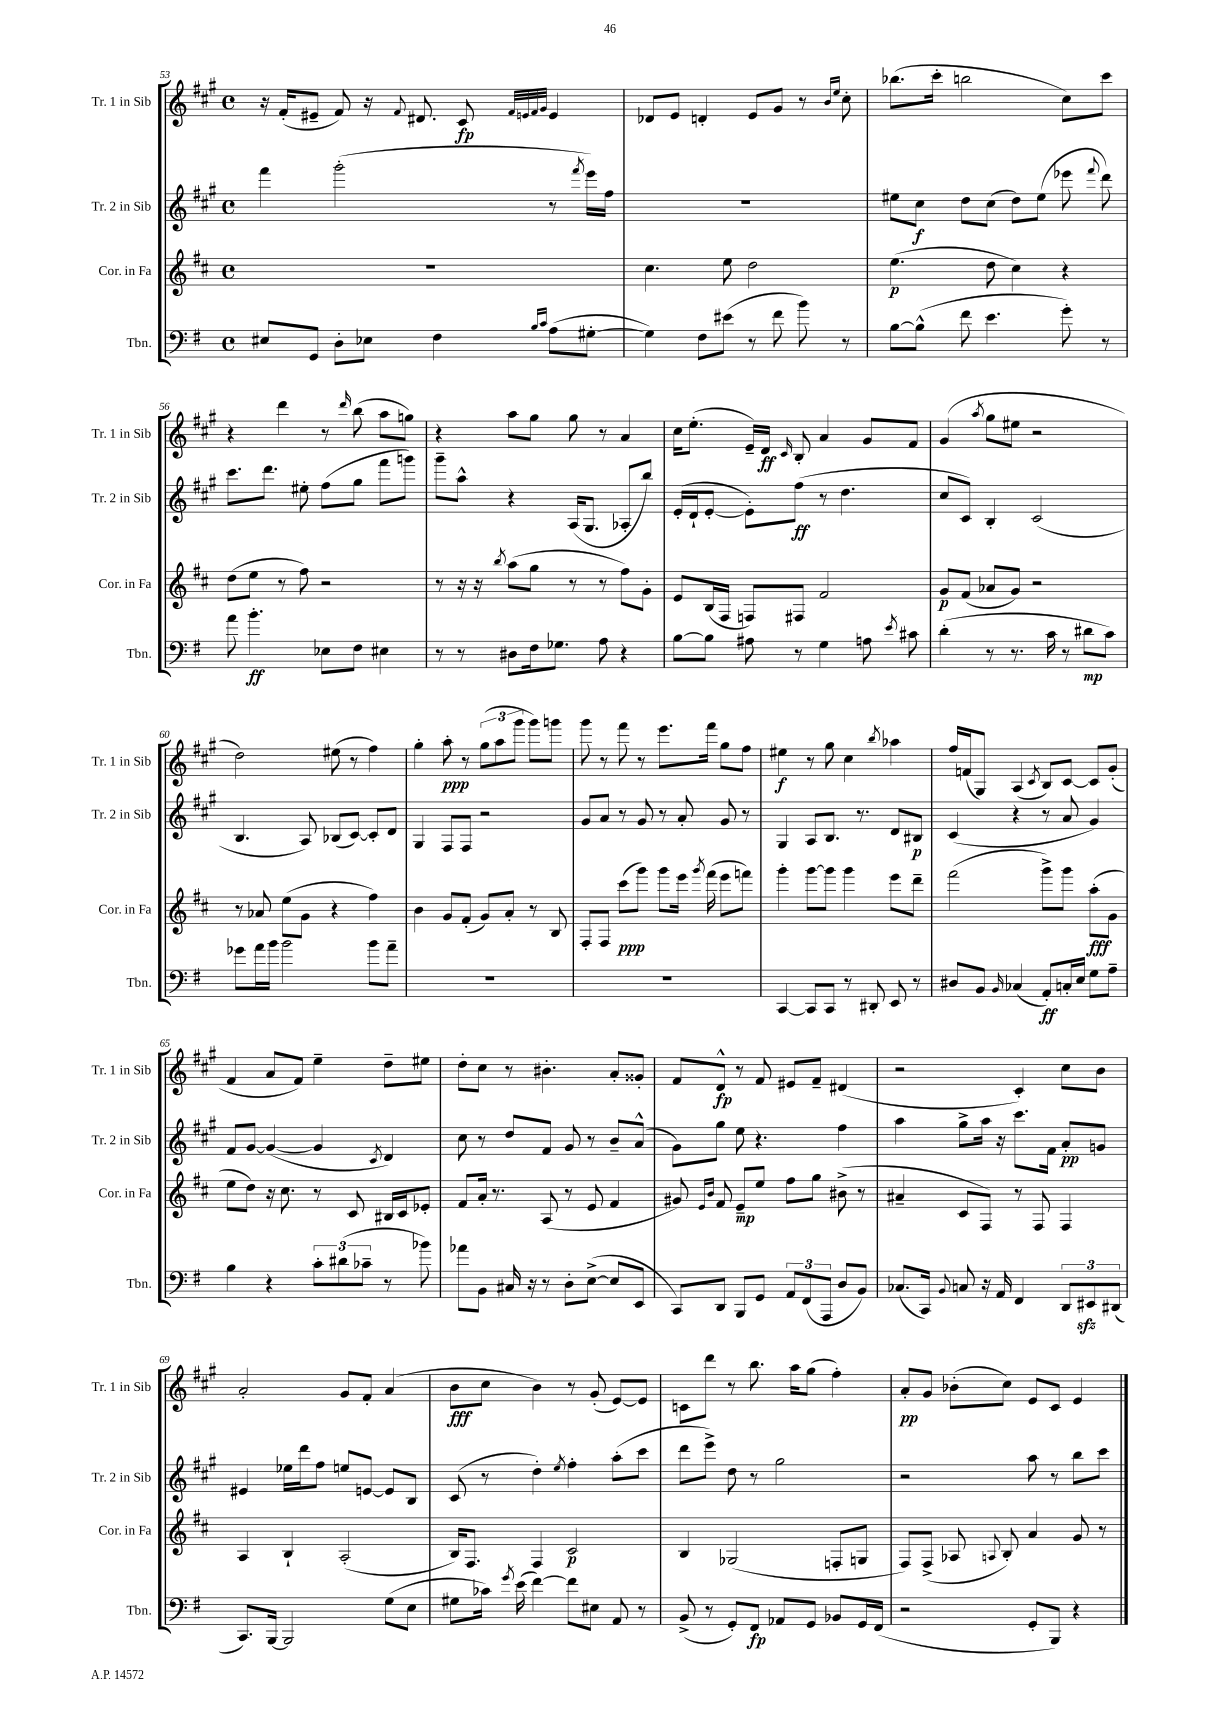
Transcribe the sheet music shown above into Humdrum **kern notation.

**kern	**dynam	**kern	**dynam	**kern	**dynam	**kern	**dynam
*part4	*part4	*part3	*part3	*part2	*part2	*part1	*part1
*staff4	*staff4	*staff3	*staff3	*staff2	*staff2	*staff1	*staff1
*I"Tbn.	*	*I"Cor. in Fa	*	*I"Tr. 2 in Sib	*	*I"Tr. 1 in Sib	*
*I'Tbn.	*	*I'Cor. in Fa	*	*I'Tr. 2 in Sib	*	*I'Tr. 1 in Sib	*
*clefF4	*	*clefG2	*	*clefG2	*	*clefG2	*
*k[f#]	*	*k[f#c#]	*	*k[f#c#g#]	*	*k[f#c#g#]	*
*M4/4	*	*M4/4	*	*M4/4	*	*M4/4	*
*met(c)	*	*met(c)	*	*met(c)	*	*met(c)	*
=53	=53	=53	=53	=53	=53	=53	=53
8E#X/L	.	1r	.	4fff#\	.	16r	.
.	.	.	.	.	.	(16f#'/KL	.
8GG/J	.	.	.	.	.	8e#X~/J	.
8D'\L	.	.	.	(2ggg#'\	.	8f#/)	.
8E-X\J	.	.	.	.	.	16r	.
.	.	.	.	.	.	8qqf#/	.
.	.	.	.	.	.	8.d#X/	.
4F#\	.	.	.	.	.	.	.
.	.	.	.	.	.	8c#/	fp
.	.	.	.	.	.	32qqf#/LLL	.
.	.	.	.	.	.	32qqen/	.
16qqB/LL	.	.	.	.	.	32qqf#/	.
16qqc/JJ	.	.	.	.	.	32qqg#/JJJ	.
(8A\L	.	.	.	8r	.	4e/	.
.	.	.	.	8qfff#/	.	.	.
[8G#X'\J	.	.	.	16eee\LL)	.	.	.
.	.	.	.	16ff#\JJ	.	.	.
=54	=54	=54	=54	=54	=54	=54	=54
4G#\])	.	4.cc#\	.	1r	.	8d-X/L	.
.	.	.	.	.	.	8e/J	.
8F#\L	.	.	.	.	.	4dn'/	.
(8e#X\J	.	8ee\	.	.	.	.	.
8r	.	2dd\	.	.	.	8e/L	.
8f#\	.	.	.	.	.	8g#/J	.
8b\)	.	.	.	.	.	8r	.
.	.	.	.	.	.	16qqb/LL	.
.	.	.	.	.	.	16qqee/JJ	.
8r	.	.	.	.	.	8cc#'\	.
=55	=55	=55	=55	=55	=55	=55	=55
[8B\L	.	(4.ee\	p	8ee#X\L	.	(8.bb-X\L	.
(8B^^\J]	.	.	.	8cc#\J	f	.	.
.	.	.	.	.	.	16ccc#'\Jk	.
8f#\	.	.	.	8dd\L	.	2bbn\	.
4.e\	.	8dd\	.	(8cc#\J	.	.	.
.	.	4cc#\)	.	8dd\L)	.	.	.
.	.	.	.	(8ee#\J	.	.	.
8g'\)	.	4r	.	8eee-X\	.	8cc#\L)	.
.	.	.	.	8qqfff#/	.	.	.
8r	.	.	.	8ddd\)	.	8ccc#\J	.
!!LO:LB:g=z
=56	=56	=56	=56	=56	=56	=56	=56
8a\	.	(8dd\L	.	8.ccc#\L	.	4r	.
4.b'\	ff	8ee\J	.	.	.	.	.
.	.	.	.	8.ddd\J	.	.	.
.	.	8r	.	.	.	4ddd\	.
.	.	8ff#\)	.	8ee#X'\	.	.	.
8E-X\L	.	2r	.	(8ff#\L	.	8r	.
.	.	.	.	.	.	16qqddd/	.
8F#\J	.	.	.	8gg#\J	.	(8bb\	.
4E#X\	.	.	.	8fff#\L	.	8aa\L	.
.	.	.	.	8gggn\J)	.	8ggn\J)	.
=57	=57	=57	=57	=57	=57	=57	=57
8r	.	8r	.	8ggg#~\L	.	4r	.
8r	.	16r	.	8aa^^\J	.	.	.
.	.	16r	.	.	.	.	.
.	.	8qbb/	.	.	.	.	.
8D#X\L	.	(8aa\L	.	4r	.	8aa\L	.
16F#\k	.	8gg\J	.	.	.	8gg#\J	.
8.G-X\J	.	.	.	.	.	.	.
.	.	8r	.	(16A/KL	.	8gg#\	.
.	.	.	.	8.G#/J	.	.	.
8A\	.	8r	.	.	.	8r	.
4r	.	8ff#\L)	.	8A-X'/L	.	4a/	.
.	.	8g'\J	.	8bb/J)	.	.	.
=58	=58	=58	=58	=58	=58	=58	=58
[8B\L	.	8e/L	.	(16e'/LL	.	16cc#\KL	.
.	.	.	.	16d`/J	.	(8.ee'\J	.
8B\J]	.	(16B/L	.	[8e'/J	.	.	.
.	.	16F#/JJ	.	.	.	.	.
8A#X\	.	8Fn/L)	.	8e'\L])	.	16e~/LL)	.
.	.	.	.	.	.	16d/JJ	ff
.	.	.	.	.	.	16qqc#/	.
8r	.	8F#X/J	.	(8ff#\J	ff	8B'/	.
4G\	.	2f#/	.	8r	.	4a/	.
.	.	.	.	4.dd\	.	.	.
8An\	.	.	.	.	.	8g#/L	.
8qe/	.	.	.	.	.	.	.
8c#X\	.	.	.	.	.	8f#/J	.
=59	=59	=59	=59	=59	=59	=59	=59
(4d'\	.	8g/L	p	8cc#/L	.	(4g#/	.
.	.	(8f#/J	.	8c#/J)	.	.	.
.	.	.	.	.	.	8qaa/	.
8r	.	8a-X/L	.	4B'/	.	8gg#\L	.
8.r	.	8g/J)	.	.	.	8ee#X\J	.
.	.	2r	.	(2c#/	.	2r	.
16c\	.	.	.	.	.	.	.
8r	.	.	.	.	.	.	.
8d#X\L	mp	.	.	.	.	.	.
8c\J)	.	.	.	.	.	.	.
!!LO:LB:g=z
=60	=60	=60	=60	=60	=60	=60	=60
8g-X\L	.	8r	.	4.B/	.	2dd\)	.
16a\L	.	8a-X/	.	.	.	.	.
16b\JJ	.	.	.	.	.	.	.
2b\	.	(8ee\L	.	.	.	.	.
.	.	8g\J	.	8A/)	.	.	.
.	.	4r	.	(8B-X/L	.	(8ee#X\	.
.	.	.	.	[8c#/J)	.	8r	.
8b\L	.	4ff#\)	.	8c#'/L]	.	4ff#\)	.
8a~\J	.	.	.	8d/J	.	.	.
=61	=61	=61	=61	=61	=61	=61	=61
1r	.	4b\	.	4G#/	.	4gg#'\	.
.	.	8g/L	.	8F#/L	.	8aa'\	ppp
.	.	(8f#'/J	.	8F#/J	.	8r	.
.	.	8g/L)	.	2r	.	(12gg#\L	.
.	.	.	.	.	.	12aa\	.
.	.	8a'/J	.	.	.	.	.
.	.	.	.	.	.	12ggg#\J	.
.	.	8r	.	.	.	8ggg#\L)	.
.	.	8B/	.	.	.	8gggn\J	.
=62	=62	=62	=62	=62	=62	=62	=62
1r	.	8F#'/L	.	8g#/L	.	8ggg#\	.
.	.	8F#/J	.	8a/J	.	8r	.
.	.	(8ccc#\L	ppp	8r	.	8fff#\	.
.	.	8ggg\J)	.	8g#/	.	8r	.
.	.	8ggg\L	.	8r	.	8.eee\L	.
.	.	16eee\Jk	.	8a'/	.	.	.
.	.	8qggg/	.	.	.	.	.
.	.	(16fff#\	.	.	.	16fff#\Jk	.
.	.	8eee\L	.	8g#/	.	8gg#\L	.
.	.	8fffn\J)	.	8r	.	8ff#\J	.
=63	=63	=63	=63	=63	=63	=63	=63
[4CC/	.	4ggg'\	.	4G#/	.	4ee#X\	f
8CC/L]	.	[8ggg\L	.	8A/L	.	8r	.
8CC/J	.	8ggg\J]	.	8.B/J	.	8gg#\	.
8r	.	4ggg\	.	.	.	4cc#\	.
.	.	.	.	8.r	.	.	.
8DD#X'/	.	.	.	.	.	.	.
.	.	.	.	.	.	8qbb/	.
8EE/	.	8eee\L	.	8d/L	.	4aa-X\	.
8r	.	8ddd~\J	.	8B#X/J	p	.	.
=64	=64	=64	=64	=64	=64	=64	=64
8D#X/L	.	(2fff#\	.	(4c#/	.	16ff#/LL	.
.	.	.	.	.	.	(16fn/J	.
8BB/J	.	.	.	.	.	8G#/J)	.
16qqBB/	.	.	.	.	.	.	.
(4C-X/	.	.	.	4r	.	(4A/	.
.	.	.	.	.	.	8qc#/	.
8AA'/L)	ff	8ggg^\L)	.	8r	.	8B/L)	.
16Cn'/L	.	8ggg\J	.	8a/	.	[8c#/J	.
16E/JJ	.	.	.	.	.	.	.
8G\L	.	(8aa'\L	fff	4g#/)	.	8c#/L]	.
8A~\J	.	8g\J	.	.	.	(8g#'/J	.
!!LO:LB:g=z
=65	=65	=65	=65	=65	=65	=65	=65
4B\	.	8ee\L	.	8f#/L	.	4f#/	.
.	.	8dd\J)	.	[8g#/J	.	.	.
4r	.	16r	.	(4g#/_	.	8a/L	.
.	.	8.cc#\	.	.	.	.	.
.	.	.	.	.	.	8f#/J)	.
12c'\L	.	8r	.	4g#/]	.	4ee~\	.
(12d#X\	.	.	.	.	.	.	.
.	.	8c#/	.	.	.	.	.
12c-X~\J	.	.	.	.	.	.	.
.	.	.	.	8qc#/	.	.	.
8r	.	16B#X/LL	.	4d/)	.	8dd~\L	.
.	.	16c#/J	.	.	.	.	.
8b-X\)	.	8e-X'/J	.	.	.	8ee#X\J	.
=66	=66	=66	=66	=66	=66	=66	=66
8a-X\L	.	8f#/L	.	8cc#\	.	8dd'\L	.
8BB\J	.	16a'/Jk	.	8r	.	8cc#\J	.
.	.	8.r	.	.	.	.	.
16C#X/	.	.	.	8dd/L	.	8r	.
16r	.	.	.	.	.	.	.
8r	.	(8A/	.	8f#/J	.	4.b#X'\	.
8D'\L	.	8r	.	8g#/	.	.	.
([8E^\J	.	8e/	.	8r	.	.	.
8E/L]	.	4f#/	.	8b~/L	.	8a'/L	.
8EE/J	.	.	.	(8a^^/J	.	8g##X'/J	.
=67	=67	=67	=67	=67	=67	=67	=67
8CC/L)	.	8g#X/)	.	8g#\L)	.	8f#/L	.
.	.	16qqe/LL	.	.	.	.	.
.	.	16qqb/JJ	.	.	.	.	.
8DD/J	.	8f#/	.	8gg#\J	.	8d^^/J	fp
8BBB/L	.	8e~/L	mp	8ee\	.	8r	.
8GG/J	.	8ee/J	.	4.r	.	8f#/	.
12AA/L	.	8ff#\L	.	.	.	8e#X/L	.
(12FF#/	.	.	.	.	.	.	.
.	.	8gg\J	.	.	.	8f#~/J	.
12AAA/J	.	.	.	.	.	.	.
8D/L	.	(8b#X^\	.	4ff#\	.	(4d#X/	.
8BB/J)	.	8r	.	.	.	.	.
=68	=68	=68	=68	=68	=68	=68	=68
(8.C-X/L	.	4a#X~/	.	4aa\	.	2r	.
16CC/Jk)	.	.	.	.	.	.	.
8qqBB/	.	.	.	.	.	.	.
8Cn/	.	8c#/L	.	8gg#^\L	.	.	.
16r	.	8F#/J)	.	16aa\Jk	.	.	.
16AA/	.	.	.	16r	.	.	.
4FF#/	.	8r	.	8.ccc#\L	.	4c#'/)	.
.	.	8F#/	.	.	.	.	.
.	.	.	.	16f#\Jk	.	.	.
12DD/L	.	4F#/	.	8a'/L	pp	8cc#\L	.
12EE#Xzz/	.	.	.	.	.	.	.
.	.	.	.	8gn/J	.	8b\J	.
(12DD#X/J	.	.	.	.	.	.	.
!!LO:LB:g=z
=69	=69	=69	=69	=69	=69	=69	=69
8.CC/L)	.	4A/	.	4e#X/	.	2a'/	.
[16BBB/Jk	.	.	.	.	.	.	.
2BBB/]	.	4B`/	.	16ee-X\LL	.	.	.
.	.	.	.	16ddd\J	.	.	.
.	.	.	.	8ff#\J	.	.	.
.	.	(2A'/	.	8een/L	.	8g#/L	.
.	.	.	.	[8en/J	.	8f#'/J	.
(8G\L	.	.	.	8e/L]	.	(4a/	.
8E\J	.	.	.	8B/J	.	.	.
=70	=70	=70	=70	=70	=70	=70	=70
8G#X\L	.	16B/KL)	.	(8c#/	.	8b\L	fff
.	.	8.F#/J	.	.	.	.	.
16c-X\Jk)	.	.	.	8r	.	8cc#\J	.
8qg/	.	.	.	.	.	.	.
(16e\	.	.	.	.	.	.	.
[4f#\)	.	4F#/	.	4dd'\)	.	4b\)	.
.	.	.	.	8qee/	.	.	.
8f#\L]	.	2c#/	p	4ff#'\	.	8r	.
8E#X\J	.	.	.	.	.	(8g#'/	.
8AA/	.	.	.	(8aa'\L	.	[8e/L)	.
8r	.	.	.	8ccc#\J	.	8e/J]	.
=71	=71	=71	=71	=71	=71	=71	=71
(8BB^/	.	4B/	.	8ddd\L	.	8cn\L	.
8r	.	.	.	8eee^\J)	.	8ddd\J	.
8GG'/L)	.	(2G-X/	.	8dd\	.	8r	.
8FF#/J	fp	.	.	8r	.	8.bb\	.
8AA-X/L	.	.	.	2gg#\	.	.	.
.	.	.	.	.	.	16aa\KL	.
8GG/J	.	.	.	.	.	(8gg#\J	.
8BB-X/L	.	8Fn'/L	.	.	.	4ff#'\)	.
16GG/L	.	8Gn/J	.	.	.	.	.
(16FF#/JJ	.	.	.	.	.	.	.
=72	=72	=72	=72	=72	=72	=72	=72
2r	.	8F#/L)	.	2r	.	8a'/L	pp
.	.	(8F#^/J	.	.	.	8g#/J	.
.	.	8A-X/	.	.	.	(8b-X'\L	.
.	.	8qqAn/	.	.	.	.	.
.	.	8B'/)	.	.	.	8cc#\J)	.
8GG'/L	.	4a/	.	8aa\	.	8e/L	.
8BBB/J)	.	.	.	8r	.	8c#/J	.
4r	.	8g/	.	8bb\L	.	4e/	.
.	.	8r	.	8ccc#\J	.	.	.
==	==	==	==	==	==	==	==
*-	*-	*-	*-	*-	*-	*-	*-
